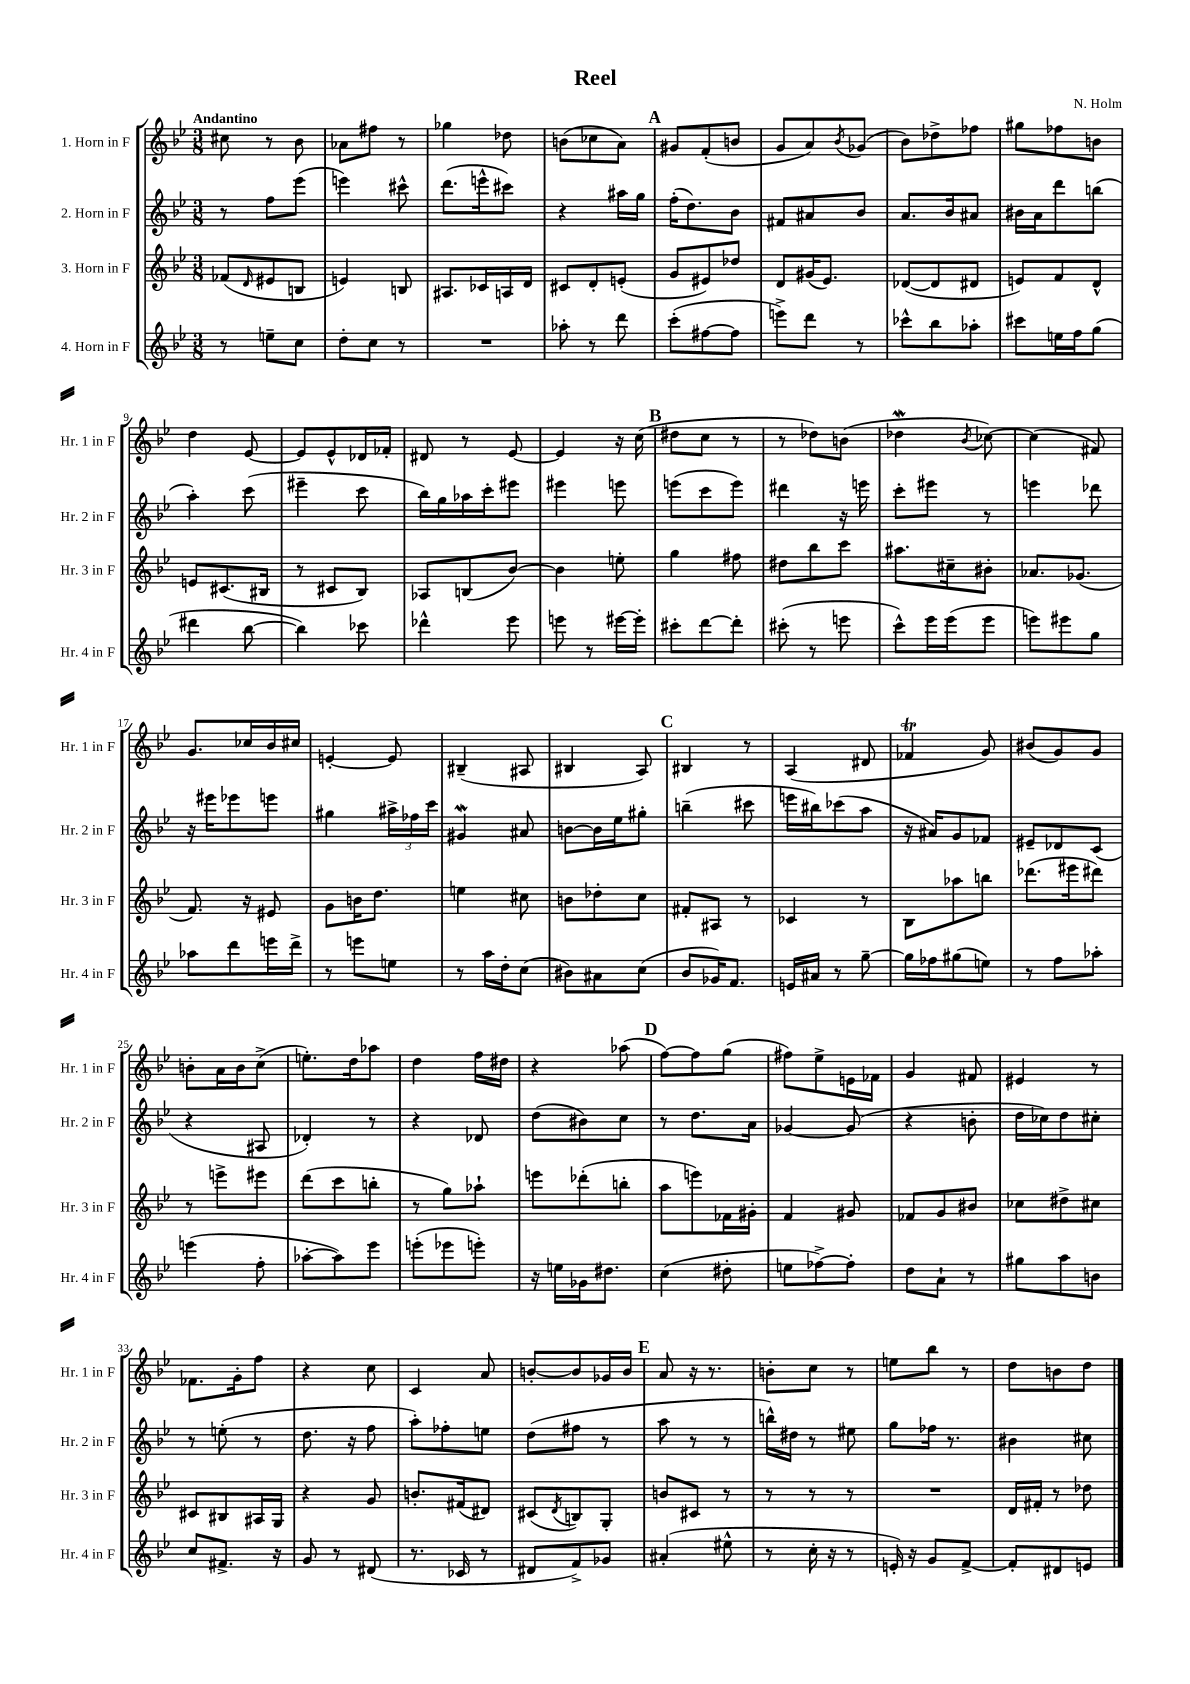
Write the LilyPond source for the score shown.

\header { title = "Reel" composer = "N. Holm" }
<<
\new StaffGroup <<
\new Staff = "s0" \with { instrumentName = "1. Horn in F" shortInstrumentName = "Hr. 1 in F" } {
    \clef treble \key bes \major \numericTimeSignature \time 3/8 \tempo "Andantino"
    cis''8 r8 bes'8 |
    aes'8 fis''8 r8 |
    ges''4 des''8 |
    b'8( ces''8 a'8) |
    \mark \markup { \bold "A" } gis'8 f'8-.( b'8 |
    g'8 a'8) \acciaccatura { bes'8 } ges'8( |
    bes'8) des''8-> fes''8 |
    gis''8 fes''8 b'8 |
    d''4 ees'8~ |
    ees'8 ees'8-^ des'16 fes'16-. |
    dis'8 r8 ees'8~ |
    ees'4 r16 c''16( |
    \mark \markup { \bold "B" } dis''8 c''8 r8 |
    r8 des''8) b'8( |
    des''4\mordent \acciaccatura { bes'8 } ces''8~) |
    ces''4( fis'8) |
    g'8. ces''16 bes'16 cis''16 |
    e'4~-. e'8 |
    bis4--( ais8 |
    bis4 a8) |
    \mark \markup { \bold "C" } bis4 r8 |
    a4( dis'8 |
    fes'4\trill g'8) |
    bis'8( g'8) g'8 |
    b'8-. a'16 b'16 c''8->( |
    e''8.-.) d''16 aes''8 |
    d''4 f''16 dis''16 |
    r4 aes''8( |
    \mark \markup { \bold "D" } f''8~) f''8 g''8( |
    fis''8) ees''8-> e'16 fes'16 |
    g'4 fis'8 |
    eis'4 r8 |
    fes'8. g'16-. f''8 |
    r4 c''8 |
    c'4 a'8 |
    b'8~-. b'8 ges'16 b'16 |
    \mark \markup { \bold "E" } a'8 r16 r8. |
    b'8-. c''8 r8 |
    e''8 bes''8 r8 |
    d''8 b'8 d''8 \bar "|." |
}
\new Staff = "s1" \with { instrumentName = "2. Horn in F" shortInstrumentName = "Hr. 2 in F" } {
    \clef treble \key bes \major \numericTimeSignature \time 3/8
    r8 f''8 ees'''8( |
    e'''4) cis'''8-^ |
    d'''8.( e'''16-^ cis'''8) |
    r4 ais''16 g''16 |
    \mark \markup { \bold "A" } f''16-.( d''8.) bes'8 |
    fis'8 ais'8 bes'8 |
    a'8. bes'16 ais'8 |
    bis'16 a'16 d'''8 b''8( |
    a''4-.) c'''8( |
    eis'''4-- c'''8 |
    bes''16) g''16 aes''16 c'''16-. eis'''8 |
    eis'''4 e'''8 |
    \mark \markup { \bold "B" } e'''8( c'''8 e'''8) |
    dis'''4 r16 e'''16 |
    c'''8-. eis'''8 r8 |
    e'''4 des'''8 |
    r16 eis'''16 ees'''8 e'''8 |
    gis''4 \tuplet 3/2 { ais''16-> fes''16 c'''16 } |
    gis'4\mordent ais'8 |
    b'8~ b'16 ees''16 gis''8-. |
    \mark \markup { \bold "C" } b''4--( cis'''8 |
    e'''16 bis''16) ces'''8( a''8 |
    r16 ais'16) g'8 fes'8 |
    eis'8-- des'8 c'8( |
    r4 ais8 |
    des'4-.) r8 |
    r4 des'8 |
    d''8( bis'8) c''8 |
    \mark \markup { \bold "D" } r8 d''8. a'16 |
    ges'4~ ges'8( |
    r4 b'8-. |
    d''16 ces''16) d''8 cis''8-. |
    r8 e''8-.( r8 |
    d''8. r16 f''8 |
    a''8-.) fes''8-. e''8 |
    d''8( fis''8 r8 |
    \mark \markup { \bold "E" } a''8 r8 r8 |
    b''16-^) dis''16 r8 eis''8 |
    g''8 fes''16 r8. |
    bis'4 cis''8 \bar "|." |
}
\new Staff = "s2" \with { instrumentName = "3. Horn in F" shortInstrumentName = "Hr. 3 in F" } {
    \clef treble \key bes \major \numericTimeSignature \time 3/8
    fes'8( \grace { d'16 } eis'8 b8 |
    e'4) b8 |
    ais8. ces'16 a16 d'16 |
    cis'8 d'8-. e'8-.( |
    \mark \markup { \bold "A" } g'8 eis'8) des''8 |
    d'8 gis'16( ees'8.) |
    des'8~( des'8 dis'8 |
    e'8) f'8 d'8-^ |
    e'8 cis'8.( bis16 |
    r8 cis'8 bes8) |
    aes8 b8( bes'8~) |
    bes'4 e''8-. |
    \mark \markup { \bold "B" } g''4 fis''8 |
    dis''8 bes''8 c'''8 |
    ais''8. cis''16-- bis'8-. |
    aes'8. ges'8.( |
    f'8.) r16 eis'8 |
    g'8 b'16 d''8. |
    e''4 cis''8 |
    b'8 des''8-. c''8 |
    \mark \markup { \bold "C" } fis'8-. ais8 r8 |
    ces'4 r8 |
    bes8 aes''8 b''8 |
    des'''8.( eis'''16 dis'''8) |
    r8 e'''8-> eis'''8 |
    d'''8( c'''8 b''8-. |
    r8 g''8) aes''8-! |
    e'''8 des'''8-.( b''8-. |
    \mark \markup { \bold "D" } a''8 e'''8) fes'16 gis'16-. |
    f'4 gis'8 |
    fes'8 g'8 bis'8 |
    ces''8 dis''8-> cis''8 |
    cis'8 bis8 ais16 g16 |
    r4 g'8 |
    b'8.-. fis'16( dis'8) |
    cis'8( \acciaccatura { d'8 } b8) g8-. |
    \mark \markup { \bold "E" } b'8 cis'8 r8 |
    r8 r8 r8 |
    R4. |
    d'16 fis'16-. r8 des''8 \bar "|." |
}
\new Staff = "s3" \with { instrumentName = "4. Horn in F" shortInstrumentName = "Hr. 4 in F" } {
    \clef treble \key bes \major \numericTimeSignature \time 3/8
    r8 e''8-- c''8 |
    d''8-. c''8 r8 |
    R4. |
    aes''8-. r8 d'''8 |
    \mark \markup { \bold "A" } c'''8-.( fis''8~ fis''8 |
    e'''8->) d'''8 r8 |
    ces'''8-^ bes''8 aes''8-. |
    cis'''8 e''16 f''16 g''8( |
    dis'''4 bes''8~ |
    bes''4) ces'''8 |
    des'''4-^ ees'''8 |
    e'''8 r8 eis'''16~ eis'''16-. |
    \mark \markup { \bold "B" } cis'''8-. d'''8~ d'''8-. |
    cis'''8-.( r8 e'''8 |
    c'''8-^) ees'''16 ees'''16( ees'''8 |
    e'''8) eis'''8 g''8 |
    aes''8 d'''8 e'''16 d'''16-> |
    r8 e'''8 e''8 |
    r8 a''16 d''16-. c''8( |
    bis'8) ais'8 c''8( |
    \mark \markup { \bold "C" } bes'8 ges'16) f'8. |
    e'16 ais'16 r8 g''8~-- |
    g''16 fes''16 gis''8( e''8) |
    r8 f''8 aes''8-. |
    e'''4( f''8-. |
    aes''8~-. aes''8) ees'''8 |
    e'''8-.( ees'''8 e'''8-.) |
    r16 e''16 ges'16 dis''8. |
    \mark \markup { \bold "D" } c''4( dis''8-. |
    e''8 fes''8~->) fes''8-. |
    d''8 a'8-! r8 |
    gis''8 a''8 b'8 |
    c''8 fis'8.-> r16 |
    g'8 r8 dis'8( |
    r8. ces'16 r8 |
    dis'8 f'8->) ges'8 |
    \mark \markup { \bold "E" } ais'4-.( eis''8-^ |
    r8 c''16-. r16 r8 |
    e'16-.) r16 g'8 f'8~-> |
    f'8-. dis'8 e'8 \bar "|." |
}
>>
>>
